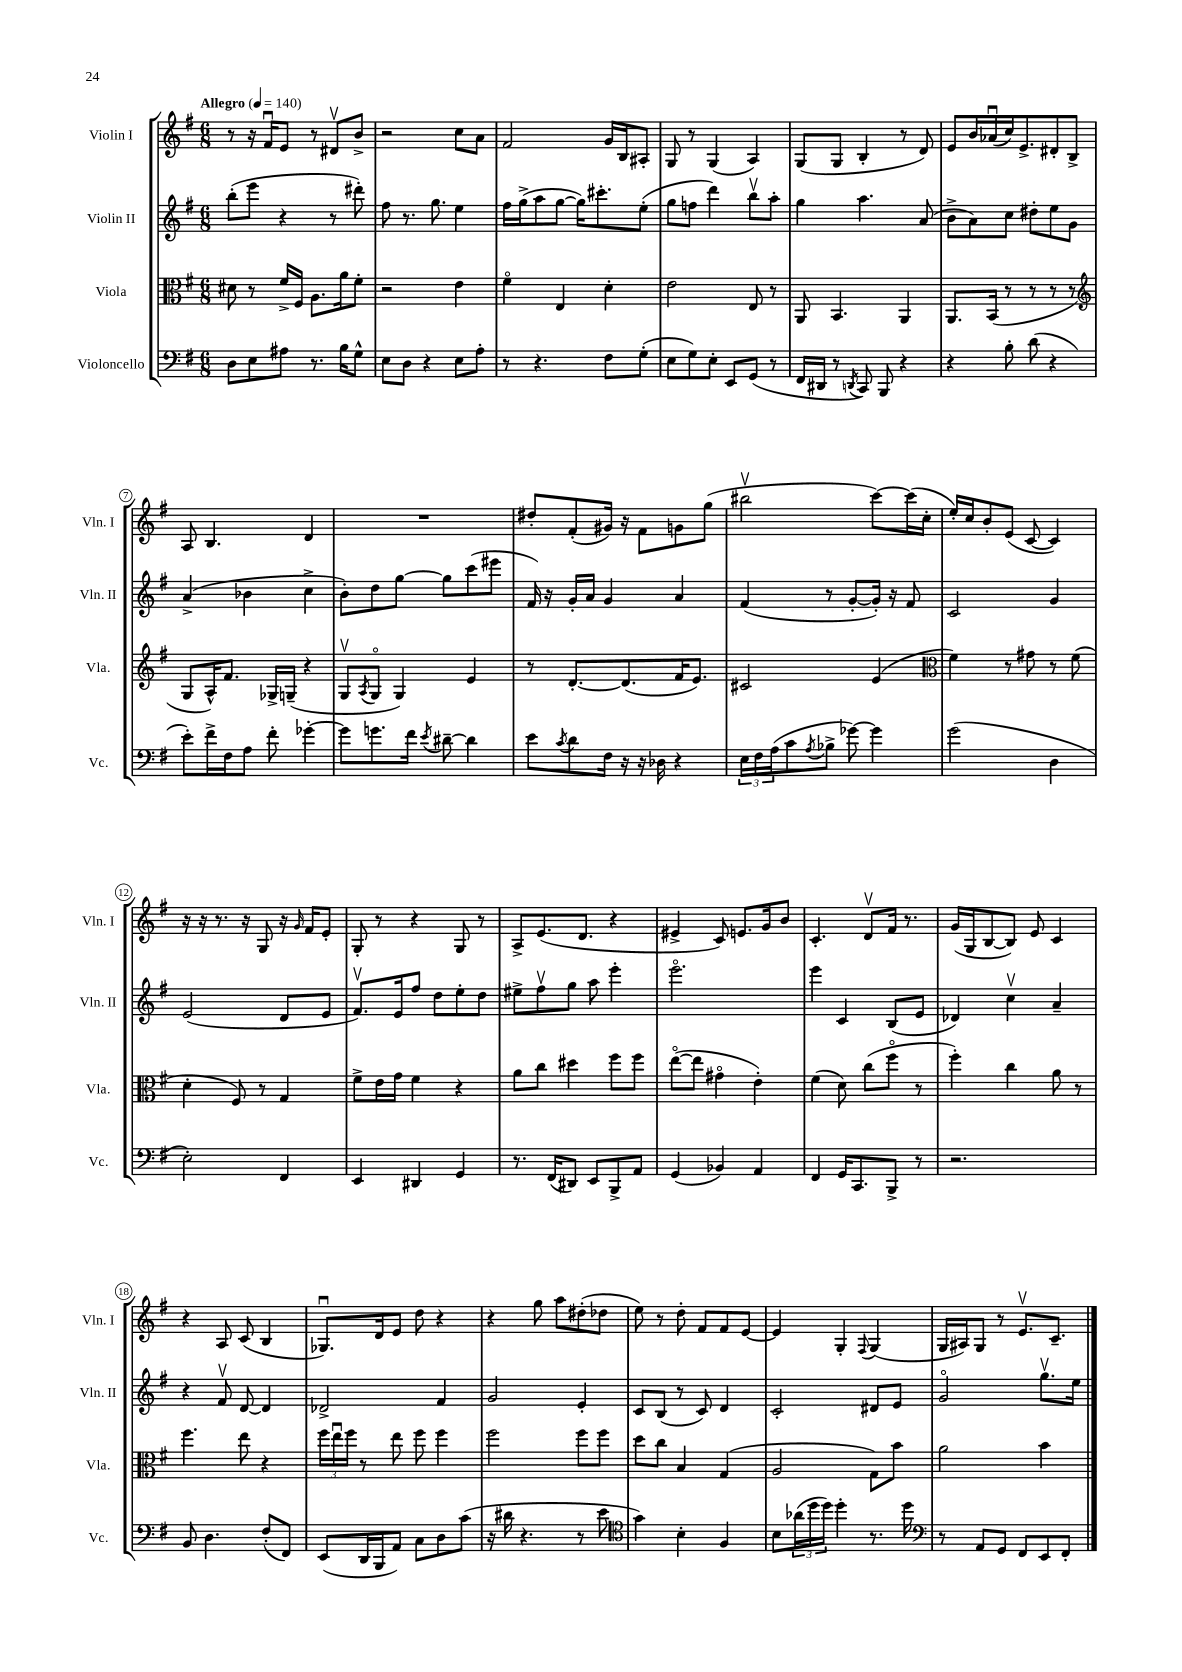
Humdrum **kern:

**kern	**kern	**kern	**kern
*staff4	*staff3	*staff2	*staff1
*clefF4	*clefC3	*clefG2	*clefG2
*k[f#]	*k[f#]	*k[f#]	*k[f#]
*M6/8	*M6/8	*M6/8	*M6/8
*MM140	*MM140	*MM140	*MM140
8D	8d#	(8bb'	8r
8E	8r	8eee	16r
.	.	.	16f#u
8A#	16f#^	4r	8e
.	16F#	.	.
8.r	8.A	.	8r
.	.	8r	8d#v
16B	16a	.	.
8G^^	8f#'	8ddd#')	8b^
=	=	=	=
8E	2r	8ff#	2r
8D	.	8.r	.
4r	.	.	.
.	.	8.gg	.
8E	4e	4ee	8cc
8A'	.	.	8a
=	=	=	=
8r	4f#o	16ff#	2f#
.	.	(16gg^	.
4.r	.	8aa	.
.	4E	[8gg	.
.	.	16gg])	.
.	.	8.ccc#'	.
8F#	4d'	.	16g
.	.	.	16B
(8G'	.	(8ee'	8A#'
=	=	=	=
8E	2e	8gg	8G
8G)	.	8ff	8r
8E'	.	4ddd)	(4G
8EE	.	.	.
(8GG	8E	8bbv	4A)
8r	8r	8aa'	.
=	=	=	=
16FF#	8AA	4gg	(8G
16DD#	.	.	.
8r	4.BB	.	8G
8qDD	.	.	.
8CC)	.	4.aa	4B'
8BBB	.	.	.
4r	4AA	.	8r
.	.	(8a	8d)
=	=	=	=
4r	8.AA	8b^	8e
.	.	8a)	16b
.	(16BB	.	(16a-u
8B'	8r	8cc	16cc)
.	.	.	8.e^
(8d	8r	8dd#'	.
4r	8r	8ee	8d#'
.	8r	8g	8B^
=	=	=	=
*	*clefG2	*	*
8e')	8G	(4a^	8A
16f#^	16A^^)	.	4.B
16F#	8.f#	.	.
8A	.	4b-	.
8f#'	16G-^	.	.
.	(16G~	.	.
[4g-'	4r	4cc^	4d
=	=	=	=
8g-]	8Gv	8b')	2.r
.	8qA	.	.
8.g	8Go	8dd	.
.	4G)	[8gg	.
16f#	.	.	.
8qe	.	.	.
[8d#~	.	8gg]	.
4d#]	4e	(8ccc	.
.	.	8eee#	.
=	=	=	=
8e	8r	16f#)	8dd#'
.	.	16r	.
8qc	.	.	.
8d	[8.d'	16g'	(8f#'
.	.	16a	.
16F#	.	4g	16g#)
16r	(8.d]	.	16r
16r	.	.	8f#
16D-	.	.	.
4r	16f#	4a	8g
.	8.e)	.	.
.	.	.	(8gg
=	=	=	=
24E	2c#	(4f#	2bb#v
24F#	.	.	.
(24A	.	.	.
8c	.	.	.
8qA	.	.	.
8B-^	.	8r	.
[8g-)	.	[8g'	.
4g-]	(4e	16g'])	[8ccc)
.	.	16r	.
.	.	8f#	(16ccc]
.	.	.	16cc'
=	=	=	=
*	*clefC3	*	*
(2g	4f#)	2c	16ee')
.	.	.	16cc
.	.	.	8b'
.	8r	.	(8e
.	8g#	.	[8c
4D	8r	4g	4c])
.	(8f#	.	.
=	=	=	=
2E')	4d'	(2e	16r
.	.	.	16r
.	.	.	8.r
.	8F#)	.	.
.	.	.	16r
.	8r	.	8G
4FF#	4G	8d	16r
.	.	.	16qqg
.	.	.	16f#
.	.	8e	8e'
=	=	=	=
4EE	8f#^	8.f#v)	8G'
.	16e	.	8r
.	16g	16e	.
4DD#	4f#	8ff#	4r
.	.	8dd	.
4GG	4r	8ee'	8G
.	.	8dd	8r
=	=	=	=
8.r	8a	8ee#^	8A^
.	8cc	8ff#v	(8.e
(16FF#	.	.	.
8DD#)	4dd#	8gg	.
.	.	.	8.d
8EE	.	8aa	.
8BBB^	8ff#	4eee'	4r
8AA	8ff#	.	.
=	=	=	=
(4GG	([8eeo	2.eeeo	4e#^
.	8ee]	.	.
4BB-)	4g#o	.	8c)
.	.	.	8.e
4AA	4e')	.	.
.	.	.	16g
.	.	.	8b
=	=	=	=
4FF#	(4f#	4eee	4.c'
16GG	8d)	4c	.
8.CC	.	.	.
.	(8cc	.	8dv
8BBB^	8ff#o	(8B	16f#
.	.	.	8.r
8r	8r	8e	.
=	=	=	=
2.r	4ff#')	4d-)	(16g
.	.	.	16G
.	.	.	[8B
.	4cc	4ccv	8B])
.	.	.	8e
.	8a	4a~	4c
.	8r	.	.
=	=	=	=
8BB	4.ff#	4r	4r
4.D	.	.	.
.	.	8f#v	8A
.	8ee	[8d	(8c
(8F#'	4r	4d]	4B
8FF#)	.	.	.
=	=	=	=
(8EE	24ff#	2d-^	8.G-u)
.	24eeu	.	.
.	24ff#	.	.
16DD	8r	.	.
16BBB	.	.	16d
8AA)	8ee	.	8e
8C	8ff#	.	8dd
8D	4ff#	4f#	4r
(8c	.	.	.
=	=	=	=
16r	2ff#	2g	4r
16d#	.	.	.
4.r	.	.	.
.	.	.	8gg
.	.	.	8aa
8r	8ff#	4e'	(8dd#'
8e	8ff#	.	8dd-
=	=	=	=
*clefC4	*	*	*
4g)	8dd	8c	8ee)
.	8cc	(8B	8r
4B'	4B	8r	8dd'
.	.	8c)	8f#
4F#	(4G	4d	8f#
.	.	.	[8e
=	=	=	=
8B	2A	2c'	4e]
(24a-	.	.	.
24dd	.	.	.
24dd)	.	.	.
4dd'	.	.	4G'
.	.	.	8qqF#
8.r	8G)	8d#	(4G
.	8b	8e	.
16dd	.	.	.
=	=	=	=
*clefF4	*	*	*
8r	2a	2go	16G
.	.	.	16A#)
8AA	.	.	8G
8GG	.	.	8r
8FF#	.	.	8.ev
8EE	4b	8.ggv	.
.	.	.	8.c~
8FF#'	.	.	.
.	.	16ee	.
==	==	==	==
*-	*-	*-	*-
